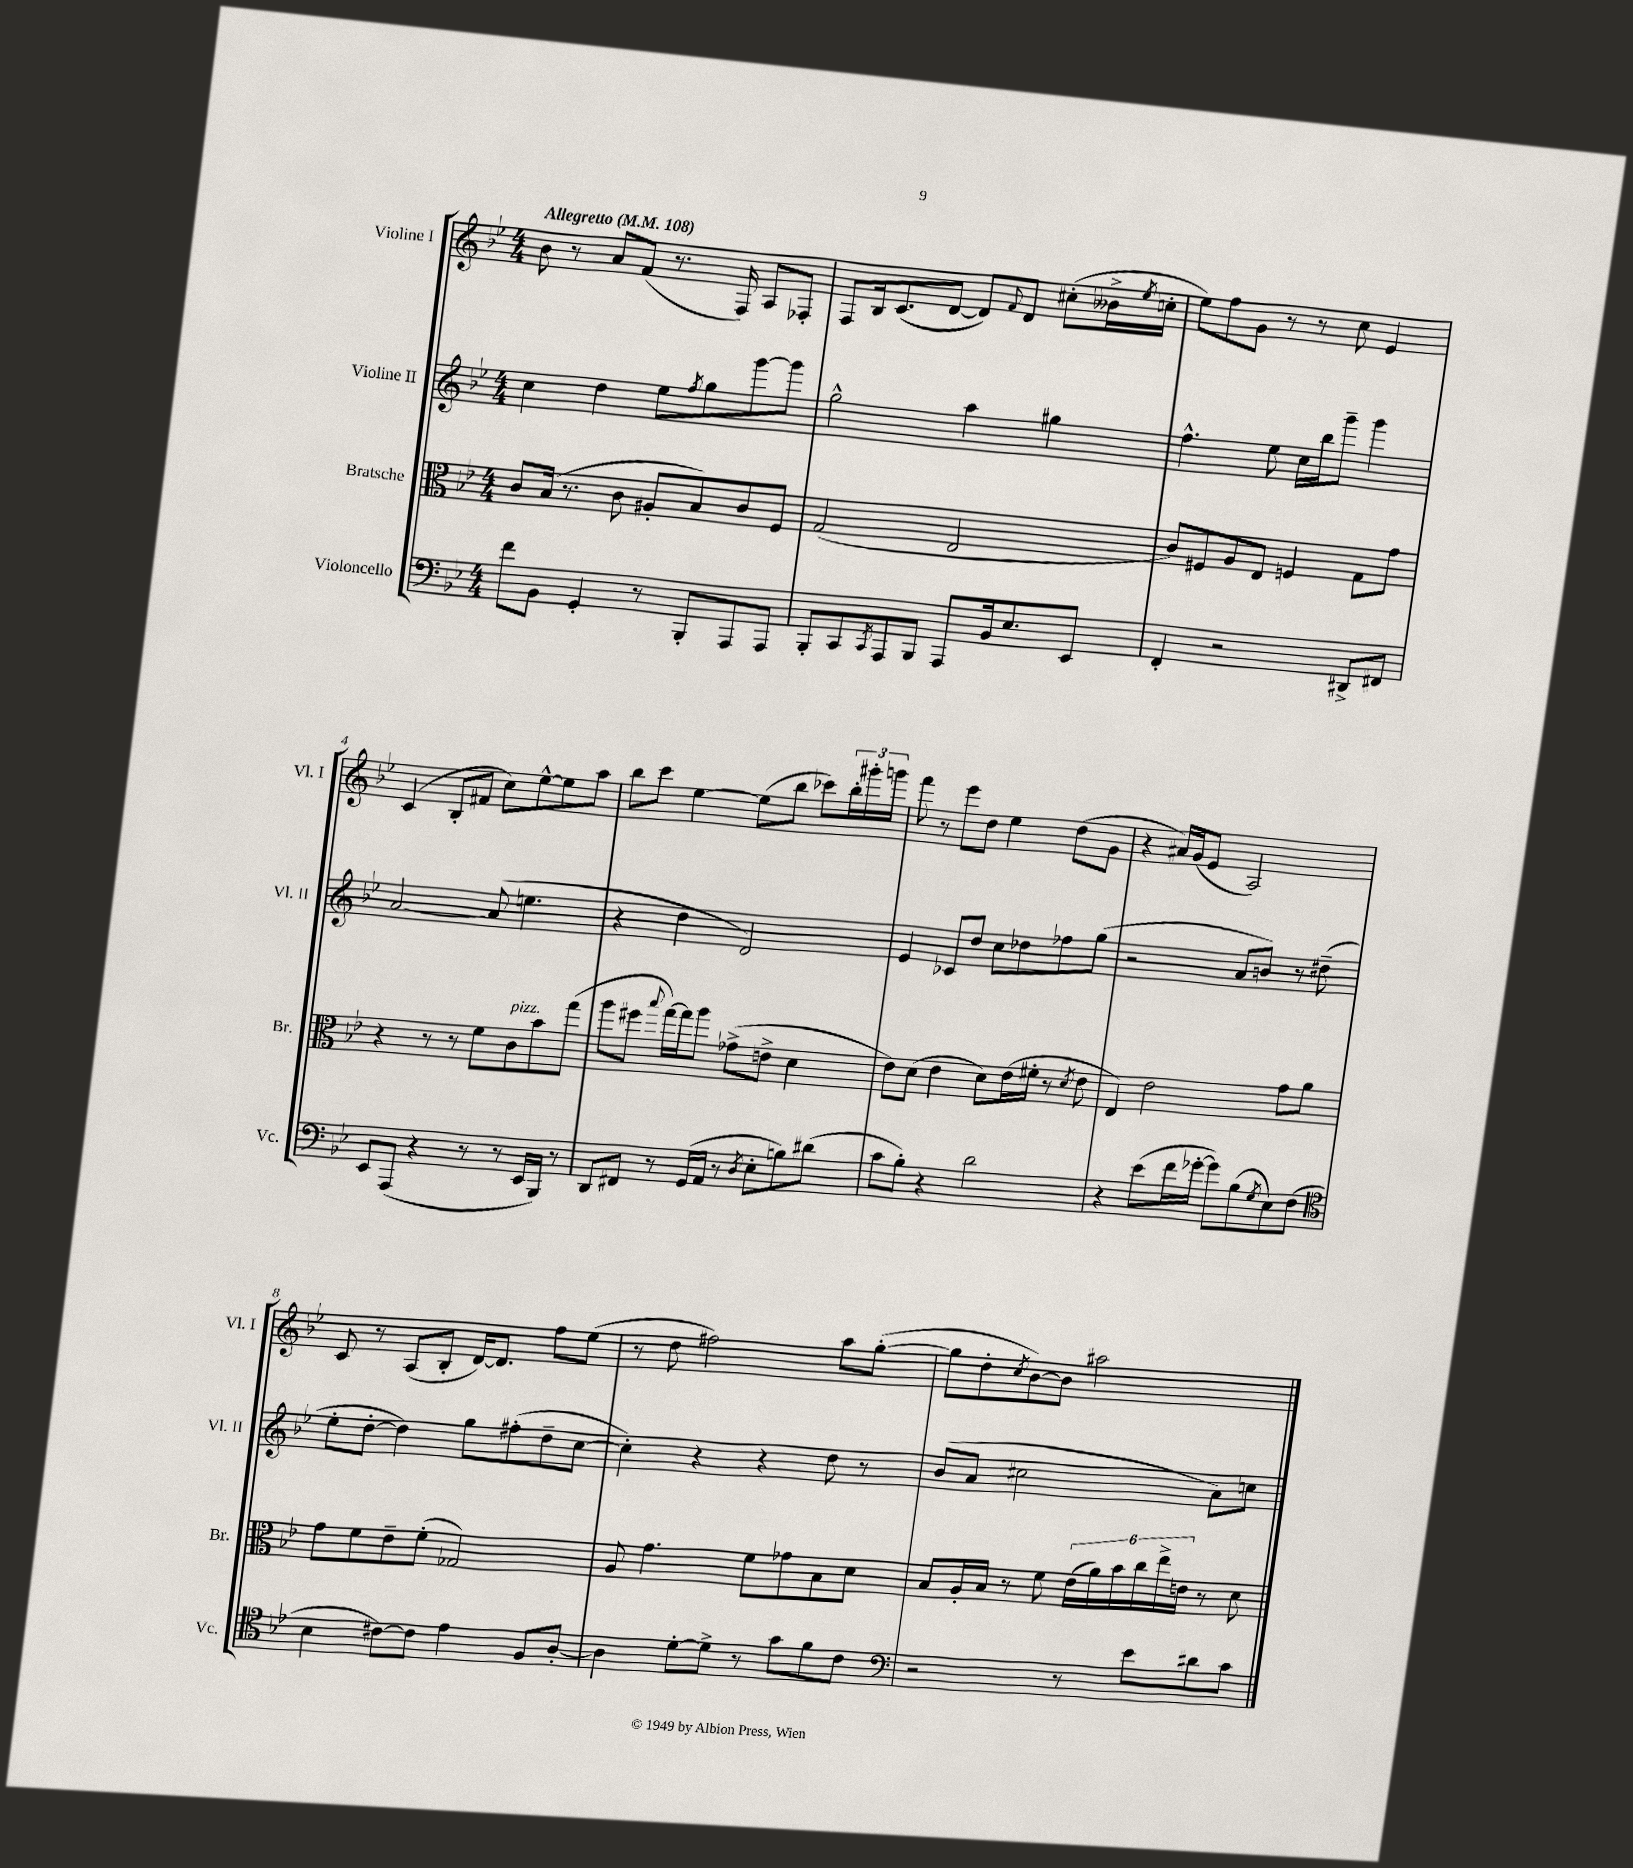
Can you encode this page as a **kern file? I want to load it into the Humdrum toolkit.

**kern	**kern	**kern	**kern
*staff4	*staff3	*staff2	*staff1
*clefF4	*clefC3	*clefG2	*clefG2
*k[b-e-]	*k[b-e-]	*k[b-e-]	*k[b-e-]
*M4/4	*M4/4	*M4/4	*M4/4
*MM108	*MM108	*MM108	*MM108
8f	8c	4cc	8b-
8BB-	(16B-	.	8r
.	8.r	.	.
4GG'	.	4dd	8a
.	8c	.	(8f
8r	8A#'	8ee-	8.r
.	.	8qff	.
8BBB-'	8B-)	8gg	.
.	.	.	16F)
8AAA	8c	[8ggg	8A
8AAA	8F	8ggg]	8F-'
=	=	=	=
8BBB-'	(2G	2gg^^	8F
8CC	.	.	16B-
.	.	.	(8.c
8qCC	.	.	.
8AAA	.	.	.
8BBB-	.	.	[8d
8AAA	2E-	4aa	8d])
.	.	.	8qqf
16BB-	.	.	8d
8.E-	.	.	.
.	.	4gg#	(8cc#'
8EE-	.	.	16b--^
.	.	.	8qee-
.	.	.	16cc'
=	=	=	=
4FF'	8c)	4.ff^^	8ee-)
.	8F#	.	8ff
2r	8A	.	8g
.	8E-	8ee-	8r
.	4F	16cc	8r
.	.	16bb-	.
.	.	8ggg~	8cc
8DD#^	8G	4ggg	4e-
8FF#	8g	.	.
=	=	=	=
8EE-	4r	[2a	(4c
(8AAA	.	.	.
4r	8r	.	8B-'
.	8r	.	8f#
8r	8f	(8a]	8cc)
8r	8c	4.ee	[8ee-^^
16EE-	8b-	.	8ee-]
16BBB-)	.	.	.
8r	(8gg	.	8aa
=	=	=	=
8DD	8aa	4r	8bb-
8FF#	8ff#	.	8ccc
.	8qqbb-	.	.
8r	[16gg)	4dd	[4ee-
.	16gg]	.	.
(16GG	8aa	.	.
16AA	.	.	.
8r	(8g-^	2d)	(8ee-]
8qD	.	.	.
8E-'	8e^	.	8bb-
8B)	4d	.	8ccc-)
(8d#	.	.	24bb-'
.	.	.	24ggg#'
.	.	.	24ggg
=	=	=	=
8c	8e-)	4e-	8fff
8B-')	(8d	.	8r
4r	4e-	8c-	8eee-
.	.	8dd	8dd
2d	8d)	8cc	4ee-
.	(16e-	8dd-	.
.	16f#'	.	.
.	8r	8ff-	(8dd
.	8qd	.	.
.	8e-	(8gg	8g
=	=	=	=
4r	4E-)	2r	4r
(8e-	2e-	.	16a#)
.	.	.	(16g
16f	.	.	8e-
[16g-'	.	.	.
8g-])	.	8a	2A)
(8B-	.	8b)	.
8qG	.	.	.
8E-)	8g	8r	.
(8F	8a	(8dd#~	.
=	=	=	=
*clefC4	*	*	*
4B-	8g	8ee-'	8c
.	8f	[8dd'	8r
[8c#)	8e-~	4dd])	(8A
8c#]	(8f'	.	8B-'
4e-	2G-)	8gg	[16d)
.	.	.	8.d]
.	.	(8ff#'	.
8F	.	8dd~	8ff
[8A'	.	[8cc	(8ee-
=	=	=	=
4A]	8A	4cc'])	8r
.	4.g	.	8dd
[8d'	.	4r	2ff#)
8d^]	.	.	.
8r	8f	4r	.
8g	8g-	.	.
8f	8B-	8dd	8aa
8c	8d	8r	([8gg'
=	=	=	=
*clefF4	*	*	*
2r	8B-	(8b-	8gg]
.	16A'	8a	8dd'
.	16B-	.	.
.	.	.	8qcc
.	8r	2cc#	[8b-)
.	8f	.	8b-]
8r	(24e-	.	2aa#
.	24a)	.	.
.	24b-	.	.
8e-	24cc	.	.
.	24ee-^	.	.
.	24e	.	.
8d#	8r	8a)	.
8c	8d	8cc	.
==	==	==	==
*-	*-	*-	*-
